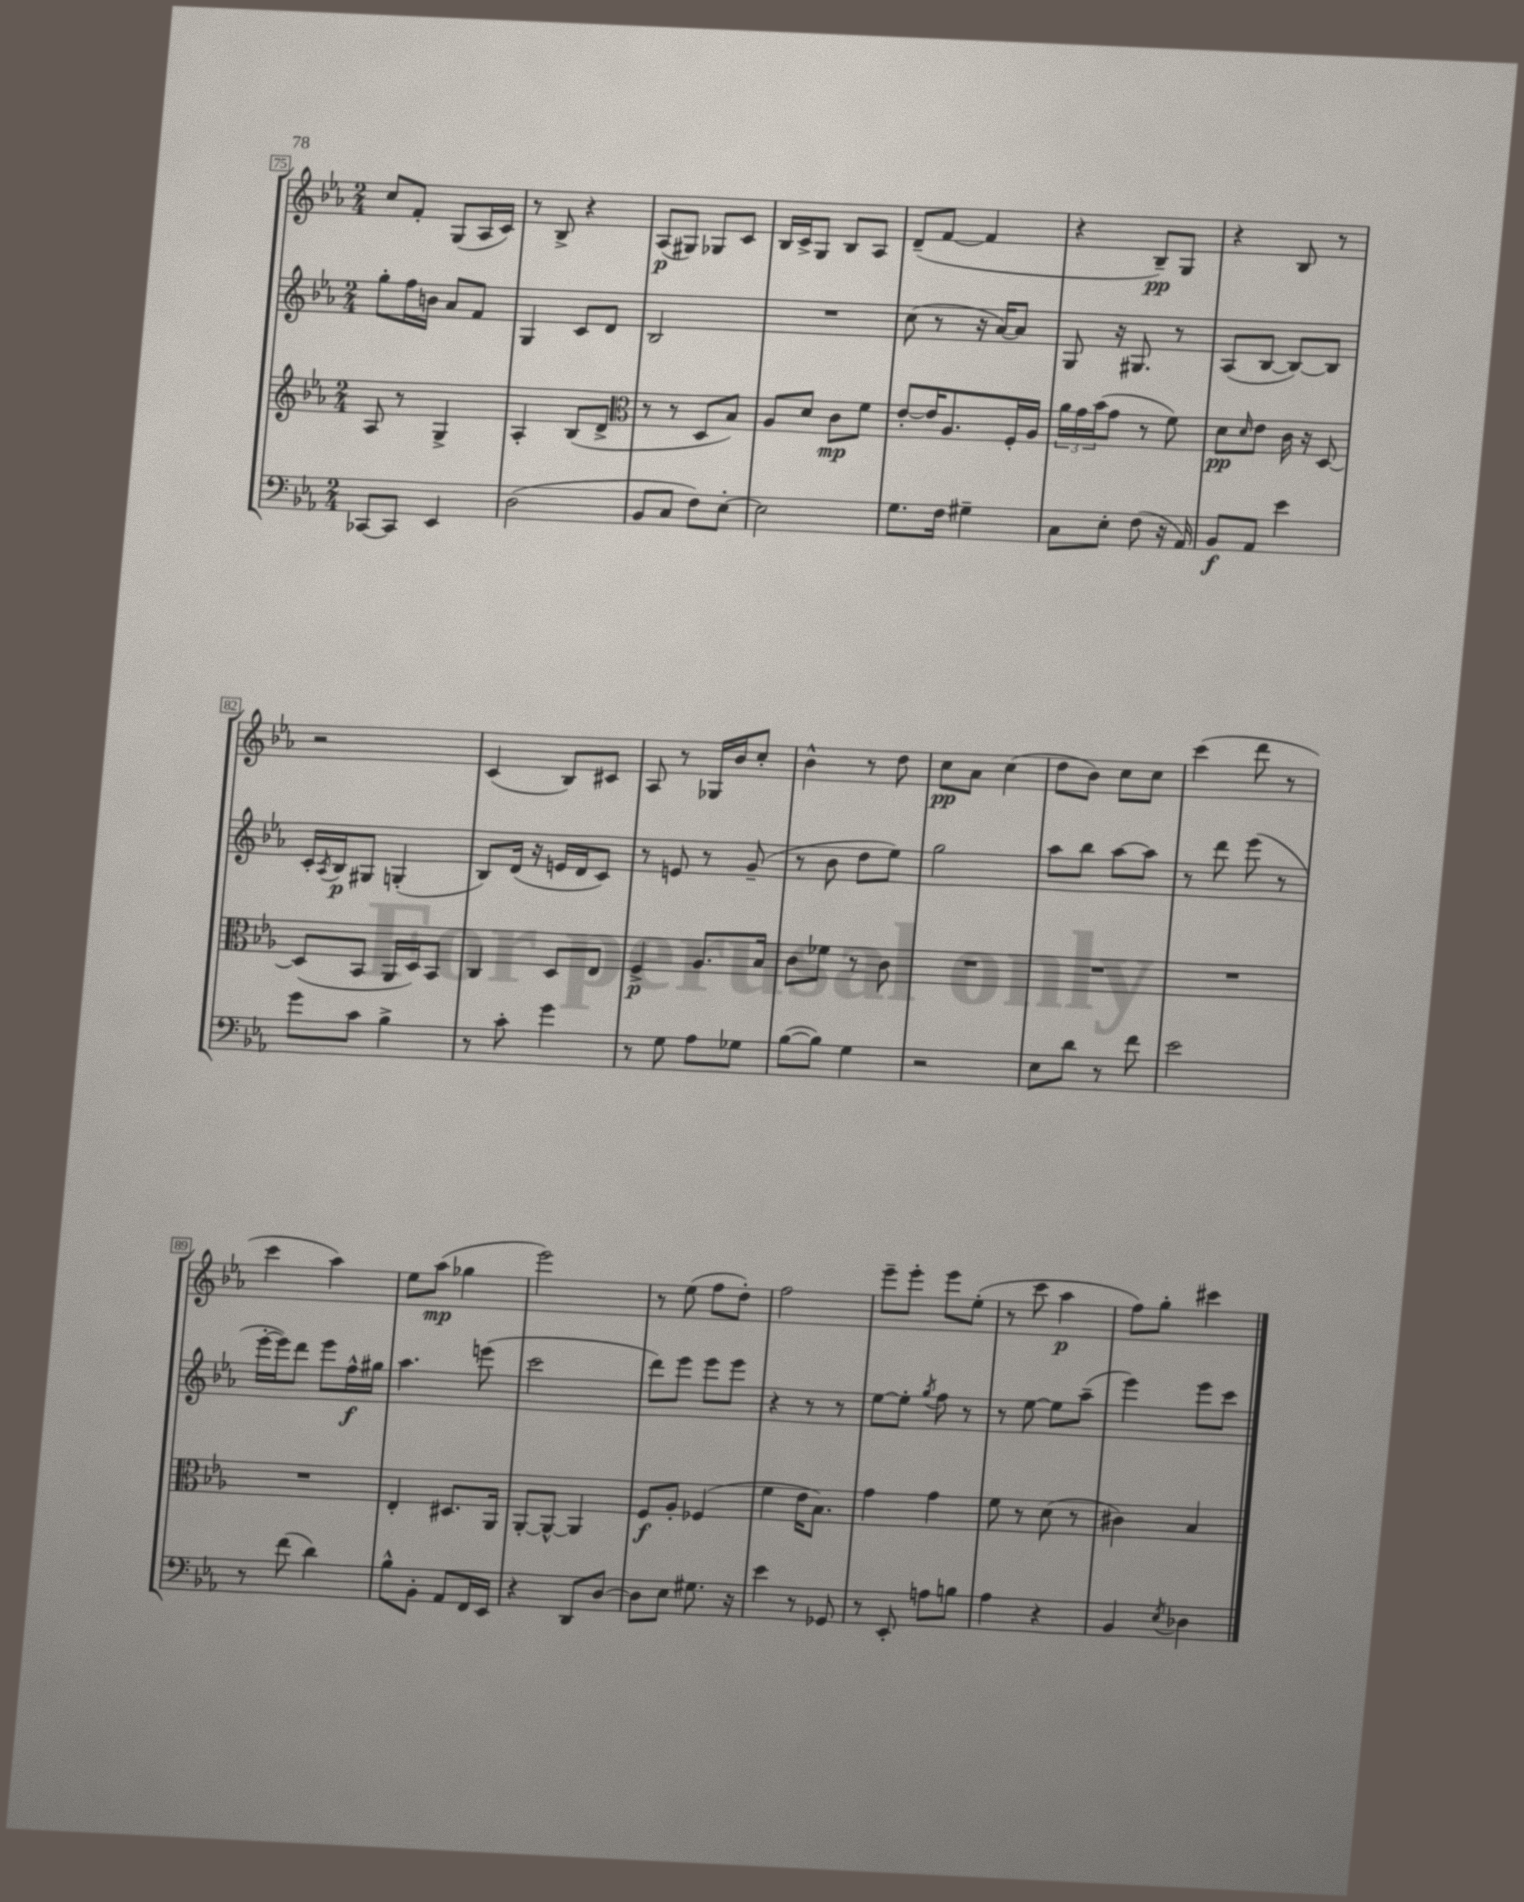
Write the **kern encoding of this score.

**kern	**kern	**kern	**kern
*staff4	*staff3	*staff2	*staff1
*clefF4	*clefG2	*clefG2	*clefG2
*k[b-e-a-]	*k[b-e-a-]	*k[b-e-a-]	*k[b-e-a-]
*M2/4	*M2/4	*M2/4	*M2/4
[8CC-/L	8A-/	8gg'\L	8cc/L
8CC-/]J	8r	16ff\L	8f'/J
.	.	16b\JJ	.
4EE-/	4G^/	8a-/L	(8G/L
.	.	8f/J	16A-/L
.	.	.	16c/JJ)
=	=	=	=
(2D\	4A-'/	4G/	8r
.	.	.	8B-^/
.	(8B-/L	8c/L	4r
.	8d^/J	8d/J	.
=	=	=	=
*	*clefC3	*	*
8BB-/L	8r	2B-/	(8A-/L
8C/J	8r	.	8G#/J)
8F\L)	8D/L	.	8G-/L
[8E-'\J	8B-/J)	.	8c/J
=	=	=	=
2E-\]	8A-/L	2r	16B-/LL
.	.	.	16c^/J
.	8d/J	.	8G/J
.	8c\L	.	8B-/L
.	8f\J	.	8A-/J
=	=	=	=
8.G\L	[8e-'/L	(8cc\	(8d~/L
.	16e-/]K	8r	[8f/J
16F\Jk	8.A-/	.	.
4G#~\	.	16r	4f/]
.	.	[16a-/LK)	.
.	16F'/L	8a-/]J	.
.	16A-/JJ	.	.
=	=	=	=
8C\L	24a-\LL	8G/	4r
.	24g\	.	.
.	(24b-\J	.	.
8E-'\J	8g\J	16r	.
.	.	8.G#/	.
(8F\	8r	.	8B-~/L)
16r	8f\)	8r	8G/J
16AA-/)	.	.	.
=	=	=	=
8BB-/L	8d\L	(8A-/L	4r
.	16qqd/	.	.
8AA-/J	8e-\J	[8B-/J	.
4e-\	16c\	8B-/_L)	8B-/
.	16r	.	.
.	[8D/	8B-/]J	8r
=	=	=	=
8g\L	(8D/]L	16c'/LL	2r
.	.	8qA-/	.
.	.	16B-/J	.
8c\J	8BB-/J	8G#/J	.
4B-^\	16AA-/LL	(4G'/	.
.	16D/J)	.	.
.	8BB-/J	.	.
=	=	=	=
8r	4C/	8B-/L)	(4c/
8c'\	.	(16d/Jk	.
.	.	16r	.
4g\	8D/L	16e/LL	8B-/L)
.	.	16d/J	.
.	8E-/J	8c/J)	8c#/J
=	=	=	=
8r	4F^/	8r	8A-/
8G\	.	8e/	8r
8A-\L	8.A-/L	8r	16G-/LL
.	.	.	16b-/J
8G-\J	.	(8g~/	8cc'/J
.	16B-/Jk	.	.
=	=	=	=
([8B-\L	8c\L	8r	4b-^^\
8B-\]J)	8f-\J	8b-\	.
4G\	8r	8dd\L	8r
.	8c\	8ee-\J)	8dd\
=	=	=	=
2r	2r	2gg\	8cc\L
.	.	.	8a-\J
.	.	.	(4cc\
=	=	=	=
8E-\L	2r	8aa-\L	8dd\L
8d\J	.	8bb-\J	8b-\J)
8r	.	[8aa-\L	8cc\L
8f\	.	8aa-\]J	8cc\J
=	=	=	=
2e-\	2r	8r	(4ccc\
.	.	8ddd\	.
.	.	(8eee-\	8ddd\
.	.	8r	8r
=	=	=	=
8r	2r	[16eee-'\LL	4ccc\
.	.	16eee-\]J)	.
(8f\	.	8ddd\J	.
4d\)	.	8eee-\L	4aa-\)
.	.	16ff^^\L	.
.	.	16gg#\JJ	.
=	=	=	=
8B-^^\L	4E-'/	4.aa-\	8ee-\L
8BB-'\J	.	.	(8aa-\J
8AA-/L	8.D#/L	.	4gg-\
16FF/L	.	(8eee\	.
16EE-/JJ	16AA-/Jk	.	.
=	=	=	=
4r	[8AA-'/L	2ccc\	2eee-\)
.	8AA-^^/_J	.	.
8DD/L	4AA-/]	.	.
[8D/J	.	.	.
=	=	=	=
8D\]L	8F/L	8ddd\L)	8r
8E-\J	8A-'/J	8eee-\J	(8ee-\
8.G#\	(4F-/	8eee-\L	8ff\L
.	.	8eee-\J	8dd'\J)
16r	.	.	.
=	=	=	=
4e-\	4f\	4r	2ff\
8r	16e-\LK	8r	.
.	8.B-\J)	.	.
8GG-/	.	8r	.
=	=	=	=
8r	4g\	[8ee-\L	8eee-~\L
8EE-'/	.	8ee-'\]J	8eee-'\J
.	.	8qgg/	.
8A\L	4g\	8ff\	8eee-\L
8B\J	.	8r	(8ee-'\J
=	=	=	=
4A-\	8f\	8r	8r
.	8r	[8ee-\	8ccc\
4r	(8d\	8ee-\]L	4aa-\
.	8r	(8aa-~\J	.
=	=	=	=
4BB-/	4c#\)	4eee-\)	8ff\L)
.	.	.	8gg'\J
8qE-/	.	.	.
4D-\	4B-/	8eee-\L	4ccc#\
.	.	8ccc\J	.
==	==	==	==
*-	*-	*-	*-
